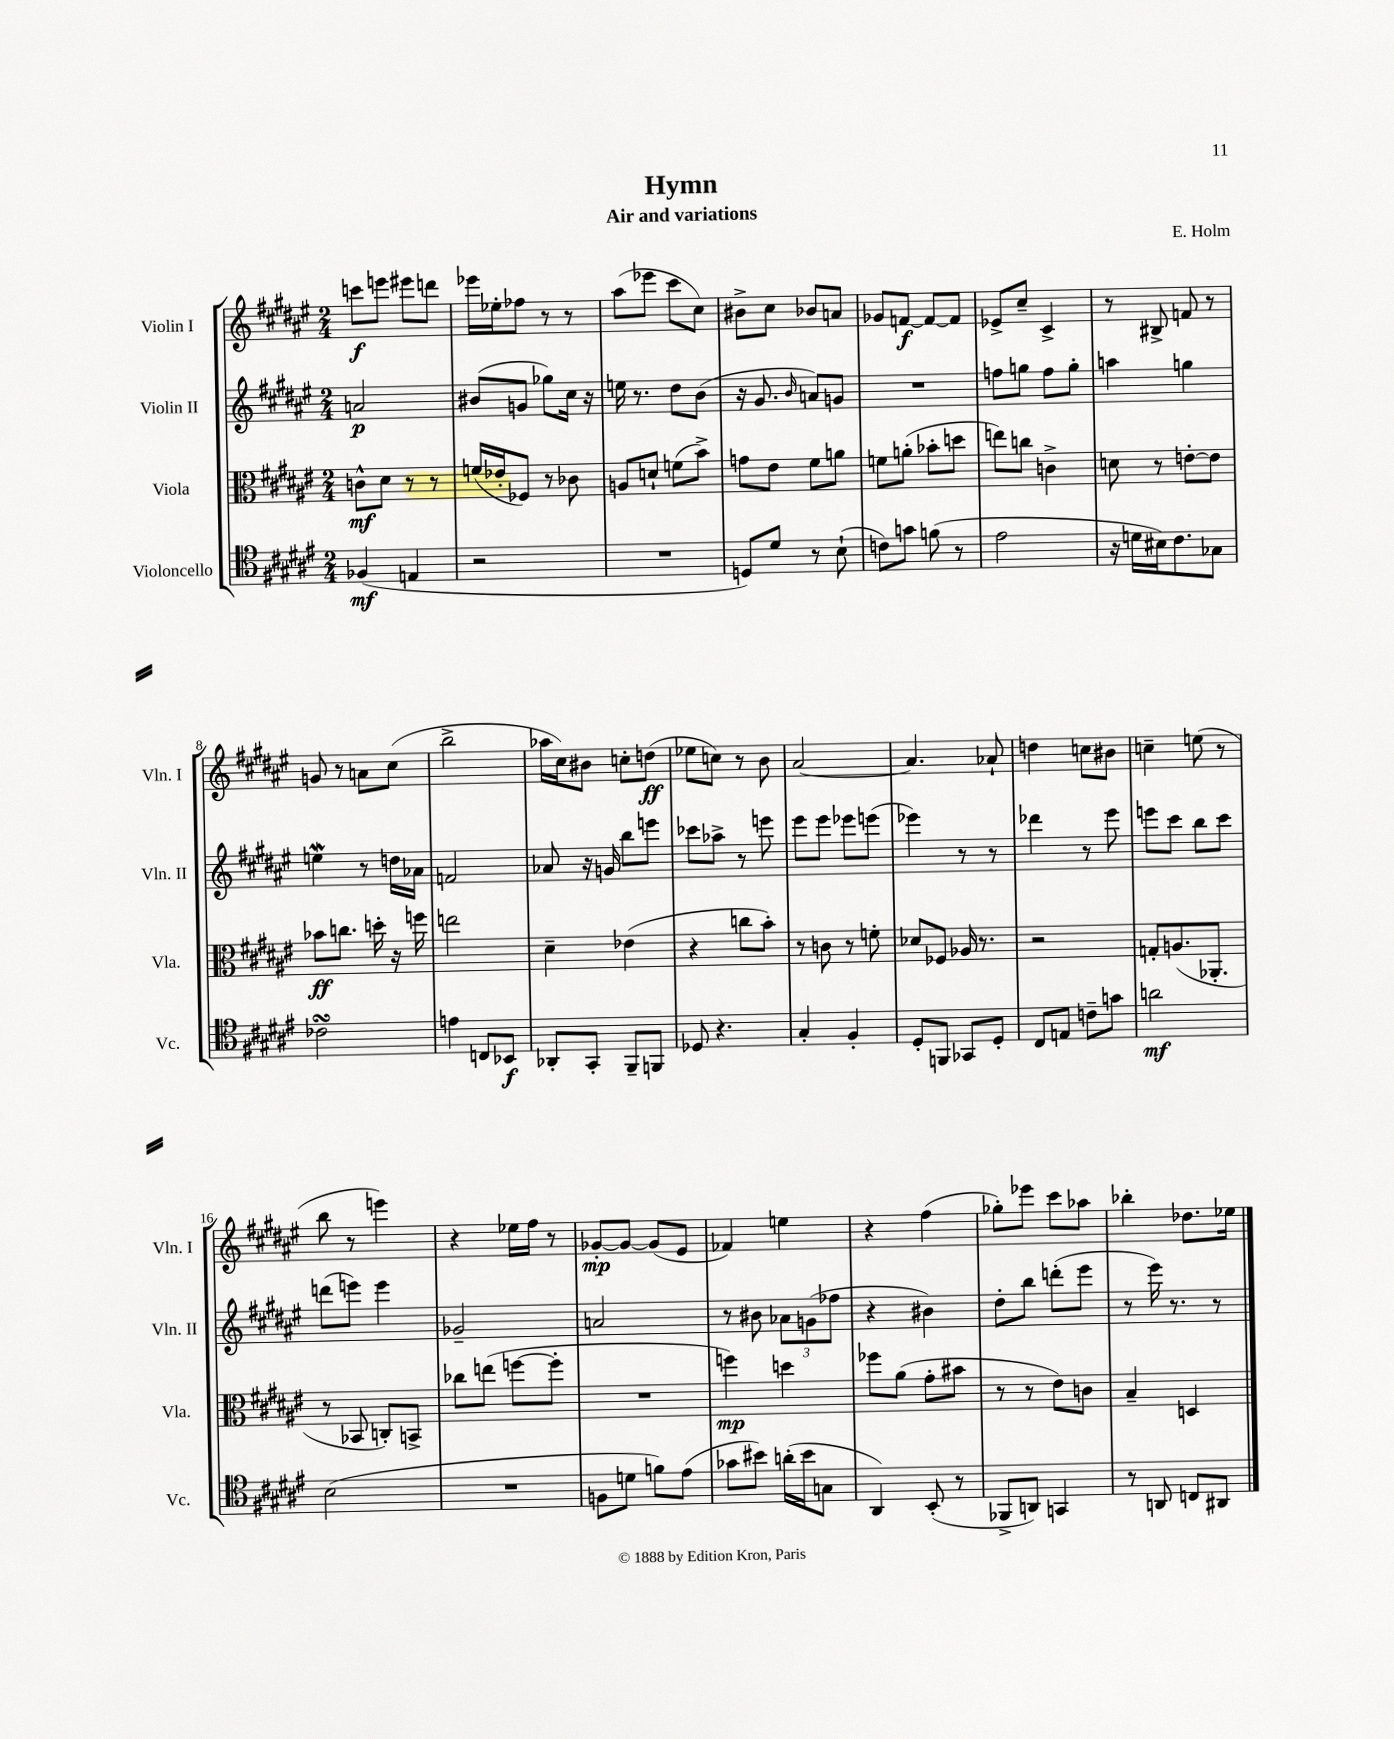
\header { title = "Hymn" composer = "E. Holm" subtitle = "Air and variations" }
<<
\new StaffGroup <<
\new Staff = "s0" \with { instrumentName = "Violin I" shortInstrumentName = "Vln. I" } {
    \clef treble \key fis \major \numericTimeSignature \time 2/4
    c'''8\f e'''8 eis'''8 d'''8 |
    ees'''16 ees''16-. fes''8 r8 r8 |
    ais''8( ees'''8 cis'''8 cis''8) |
    bis'8-> cis''8 bes'8 a'8 |
    ges'8 f'8~\f f'8~ f'8 |
    ees'8-> cis''8-- cis'4-> |
    r8 bis8-> f'8 r8 |
    g'8 r8 a'8 cis''8( |
    b''2-> |
    aes''16 cis''16) bis'8 c''8-. d''8\ff( |
    ees''8 c''8) r8 b'8 |
    ais'2~ |
    ais'4. aes'8-! |
    d''4 c''8 bis'8 |
    c''4-- e''8( r8 |
    b''8 r8 e'''4) |
    r4 ees''16 fis''16 r8 |
    ges'8~-.\mp ges'8~ ges'8( eis'8 |
    fes'4) e''4 |
    r4 fis''4( |
    ges''8-.) ees'''8 cis'''8 aes''8 |
    bes''4-. des''8. ees''16 \bar "|." |
}
\new Staff = "s1" \with { instrumentName = "Violin II" shortInstrumentName = "Vln. II" } {
    \clef treble \key fis \major \numericTimeSignature \time 2/4
    a'2\p |
    bis'8( g'8 ges''8) cis''16 r16 |
    e''16 r8. dis''8 b'8( |
    r16 gis'8. \grace { b'16 } a'8) g'8 |
    R2 |
    f''8 g''8 f''8 g''8-. |
    a''4 g''4 |
    e''4\mordent r8 d''16 aes'16 |
    f'2 |
    aes'8 r16 g'16 b''8 e'''8 |
    ces'''8 aes''8-> r8 e'''8 |
    eis'''8 eis'''8 ees'''8 e'''8( |
    ees'''4) r8 r8 |
    des'''4 r8 eis'''8 |
    e'''8 cis'''8 b''8 cis'''8 |
    d'''8( e'''8) e'''4 |
    ges'2-- |
    a'2 |
    r8 bis'8 \tuplet 3/2 { aes'8 g'8( fes''8 } |
    r4 bis'4) |
    dis''8-. b''8 d'''8-.( eis'''8 |
    r8 eis'''16) r8. r8 \bar "|." |
}
\new Staff = "s2" \with { instrumentName = "Viola" shortInstrumentName = "Vla." } {
    \clef alto \key fis \major \numericTimeSignature \time 2/4
    c'8-^\mf dis'8 r8 r8 |
    f'16( ees'16-. fes8) r8 ces'8 |
    a8 d'8-! f'8( b'8->) |
    g'8 eis'8 fis'8 a'8 |
    f'8 a'8-.( bes'8-. d''8 |
    e''8) c''8 c'4-> |
    d'8 r8 e'8~-. e'8 |
    bes'8\ff c''8. d''16-. r16 f''16 |
    e''2 |
    dis'4-- ees'4( |
    r4 c''8 b'8-.) |
    r8 c'8 r8 f'8-. |
    des'8 fes8 aes16 r8. |
    r2 |
    g8-. a8.( aes,8.-. |
    r8 bes,8 c8-.) b,8-> |
    ces''8 e''8( f''8~ f''8-. |
    R2 |
    f''4\mp) d''4 |
    fes''8 ais'8( gis'8-. bis'8 |
    r8 r8 eis'8) c'8 |
    b4-- d4 \bar "|." |
}
\new Staff = "s3" \with { instrumentName = "Violoncello" shortInstrumentName = "Vc." } {
    \clef tenor \key fis \major \numericTimeSignature \time 2/4
    fes4\mf( e4 |
    r2 |
    R2 |
    d8) dis'8 r8 b8-!( |
    c'8) g'8 f'8( r8 |
    eis'2 |
    r16 d'16 bis16) cis'8. ges8 |
    ces'2\turn |
    e'4 c8 bes,8\f |
    aes,8-. gis,8-. fis,8-- f,8 |
    des8 r4. |
    gis4-. fis4-. |
    dis8-. f,8 ges,8 dis8-. |
    cis8 e8 c'8-- g'8 |
    a'2\mf |
    b2( |
    R2 |
    f8 d'8 f'8) eis'8( |
    ges'8 bis'8) a'16-.( bis'16 g8 |
    ais,4) b,8-.( r8 |
    fes,8-> a,8) g,4 |
    r8 a,8 c8 ais,8 \bar "|." |
}
>>
>>
